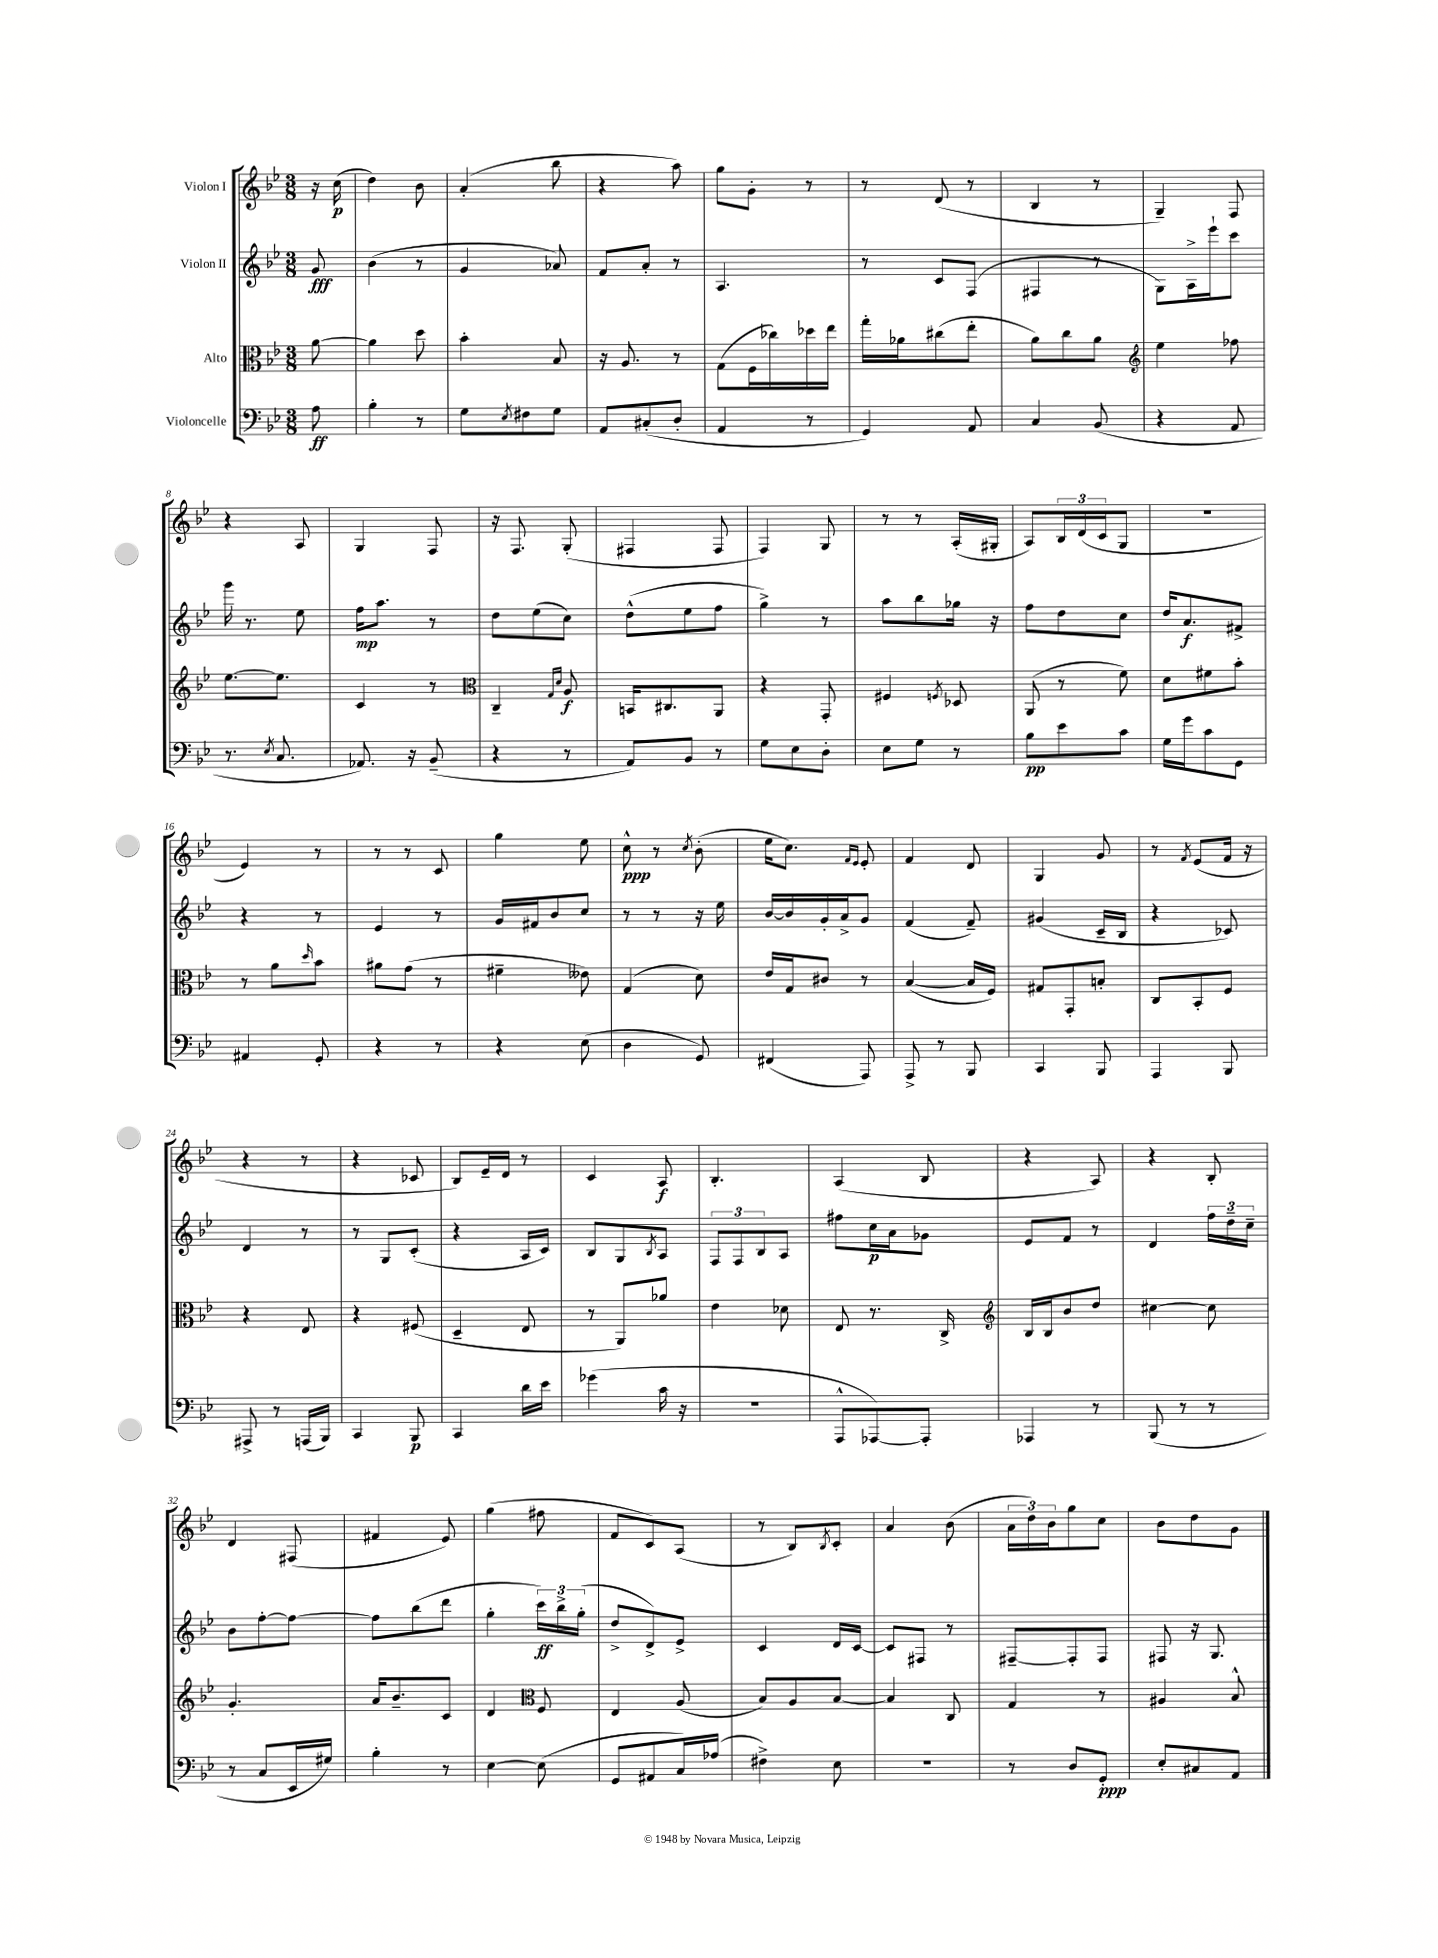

**kern	**kern	**kern	**kern
*staff4	*staff3	*staff2	*staff1
*clefF4	*clefC3	*clefG2	*clefG2
*k[b-e-]	*k[b-e-]	*k[b-e-]	*k[b-e-]
*M3/8	*M3/8	*M3/8	*M3/8
8A\	[8a\	8g/	16r
.	.	.	(16cc\
=	=	=	=
4B-'\	4a\]	(4b-\	4dd\)
8r	8dd\	8r	8b-\
=	=	=	=
8G\L	4b-'\	4g/	(4a'/
8qE-/	.	.	.
8F#\	.	.	.
8G\J	8B-/	8a-/)	8bb-\
=	=	=	=
8AA/L	16r	8f/L	4r
.	8.A/	.	.
(8C#'/	.	8a'/J	.
8D'/J	8r	8r	8aa\)
=	=	=	=
4AA/	(8G\L	4.A/	8gg\L
.	16F\L	.	8g'\J
.	16cc-\)	.	.
8r	16dd-\	.	8r
.	16ee-\JJ	.	.
=	=	=	=
4GG/)	16gg'\LL	8r	8r
.	16a-\J	.	.
.	(8cc#\	8c/L	(8d/
8AA/	8ee-'\J	(8F/J	8r
=	=	=	=
4C/	8a\L)	4F#/	4B-/
.	8cc\	.	.
(8BB-/	8a\J	8r	8r
=	=	=	=
*	*clefG2	*	*
4r	4ee-\	8G\L)	4G~/)
.	.	16A^\L	.
.	.	16eee-`\J	.
8AA/	8ff-\	8ccc\J	8F/
=	=	=	=
8.r	[8.ee-\L	16ggg\	4r
.	.	8.r	.
8qE-/	.	.	.
8.C/	8.ee-\]J	.	.
.	.	8ee-\	8A/
=	=	=	=
8.AA-/)	4c/	16ff\LK	4G/
.	.	8.aa\J	.
16r	.	.	.
(8BB-~/	8r	8r	8F/
=	=	=	=
*	*clefC3	*	*
4r	4C~/	8dd\L	16r
.	.	.	8.F/
.	.	(8ee-\	.
.	16qqG/LL	.	.
.	16qqd/JJ	.	.
8r	8A/	8cc\J)	(8G'/
=	=	=	=
8AA/L)	16BB/LK	(8dd^^\L	4F#/
.	8.C#/	.	.
8BB-/J	.	8ee-\	.
8r	8AA/J	8ff\J	8F#/
=	=	=	=
8G\L	4r	4gg^\)	4F/)
8E-\	.	.	.
8D'\J	8GG'/	8r	8G/
=	=	=	=
8E-\L	4F#/	8aa\L	8r
8G\J	.	8bb-\	8r
.	8qF/	.	.
8r	8D-/	16gg-\Jk	(16A'/LL
.	.	16r	16G#'/JJ
=	=	=	=
8B-\L	(8AA/	8ff\L	8A/L)
8e-\	8r	8dd\	24B-/L
.	.	.	(24d/
.	.	.	24c/J
8c\J	8f\)	8cc\J	8G/J
=	=	=	=
16G\LL	8d\L	16dd/LK	4.r
16g\J	.	8.a/	.
8c\	8f#\	.	.
8GG\J	8b-'\J	8f#^/J	.
=	=	=	=
4AA#/	8r	4r	4e-/)
.	8a\L	.	.
.	16qqdd/	.	.
8GG'/	8b-\J	8r	8r
=	=	=	=
4r	8a#\L	4e-/	8r
.	(8g\J	.	8r
8r	8r	8r	8c/
=	=	=	=
4r	4f#~\	16g/LL	4gg\
.	.	16f#/J	.
.	.	8b-/	.
(8E-\	8e--\)	8cc/J	8ee-\
=	=	=	=
4D\	(4G/	8r	8cc^^\
.	.	8r	8r
.	.	.	8qcc/
8GG/)	8d\)	16r	(8b-'\
.	.	16ee-\	.
=	=	=	=
(4FF#/	16e-/LL	[16b-/LL	16ee-\LK
.	16G/J	16b-/]	8.cc\J)
.	8c#/J	16g'/	.
.	.	16a^/J	.
.	.	.	16qqf/LL
.	.	.	16qqe-/JJ
8AAA/)	8r	8g/J	8e-'/
=	=	=	=
8AAA^/	([4B-/	(4f/	4f/
8r	.	.	.
8BBB-/	16B-/]LL	8f~/)	8d/
.	16F/JJ)	.	.
=	=	=	=
4CC/	8G#/L	(4g#/	4G/
.	8GG'/	.	.
8BBB-/	8B'/J	16c~/LL	8g/
.	.	16B-/JJ	.
=	=	=	=
4AAA/	8C/L	4r	8r
.	.	.	8qf/
.	8BB-'/	.	(8e-/L
8BBB-/	8F/J	8c-/)	16f/Jk
.	.	.	16r
=	=	=	=
8AAA#^/	4r	4d/	4r
8r	.	.	.
(16AAA/LL	8E-/	8r	8r
16BBB-/JJ)	.	.	.
=	=	=	=
4CC/	4r	8r	4r
.	.	8G/L	.
8BBB-/	(8F#/	(8c'/J	8c-/
=	=	=	=
4CC/	4D~/	4r	8B-/L)
.	.	.	16e-~/L
.	.	.	16d/JJ
16d\LL	8E-/	16A/LL	8r
16e-\JJ	.	16c/JJ)	.
=	=	=	=
(4g-\	8r	8B-/L	4c/
.	8AA/L)	8G/	.
.	.	8qB-/	.
16c\	8a-/J	8A/J	8A/
16r	.	.	.
=	=	=	=
4.r	4e-\	12F/L	4.B-'/
.	.	12F/	.
.	.	12B-/	.
.	8d-\	8A/J	.
=	=	=	=
8AAA^^/L	8E-/	8ff#\L	(4A/
[8AAA-/)	8.r	16cc\L	.
.	.	16a\J	.
8AAA-'/]J	.	8g-\J	8B-/
.	16C^/	.	.
=	=	=	=
*	*clefG2	*	*
4AAA-/	16B-/LL	8e-/L	4r
.	16B-/J	.	.
.	8b-/	8f/J	.
8r	8dd/J	8r	8A/)
=	=	=	=
(8BBB-/	[4cc#\	4d/	4r
8r	.	.	.
8r	8cc#\]	24ff\LL	8B-'/
.	.	24dd~\	.
.	.	24cc~\JJ	.
=	=	=	=
8r	4.g'/	8b-\L	4d/
8C/L	.	[8ff'\	.
16EE-/L	.	8ff\_J	(8F#/
16G#/JJ)	.	.	.
=	=	=	=
4B-'\	16a/LK	8ff\]L	4f#/
.	8.b-~/	.	.
.	.	(8bb-\	.
8r	8c/J	8ddd\J	8e-/)
=	=	=	=
[4E-\	4d/	4gg'\	(4gg\
*	*clefC3	*	*
(8E-\]	8F/	24ccc\LL)	8ff#\
.	.	24bb-^\	.
.	.	(24gg'\JJ	.
=	=	=	=
8GG/L	4E-/	8dd^/L	8f/L
8AA#/	.	8d^/)	8c/)
16C/L)	(8A/	8e-^/J	(8A/J
(16A-/JJ	.	.	.
=	=	=	=
4F#^\)	8B-/L)	4c/	8r
.	8A/	.	8B-/L)
.	.	.	8qB-/
8E-\	[8B-/J	16d/LL	8c'/J
.	.	[16c/JJ	.
=	=	=	=
4.r	4B-/]	8c/]L	4a/
.	.	8F#/J	.
.	8C/	8r	(8b-\
=	=	=	=
8r	4G/	[8F#~/L	24a\LL
.	.	.	24dd\)
.	.	.	24b-\J
8D/L	.	8F#'/]	8gg\
8GG'/J	8r	8F#/J	8cc\J
=	=	=	=
8E-'/L	4A#/	8F#/	8b-\L
8C#/	.	16r	8dd\
.	.	8.G/	.
8AA/J	8B-^^/	.	8g\J
==	==	==	==
*-	*-	*-	*-
